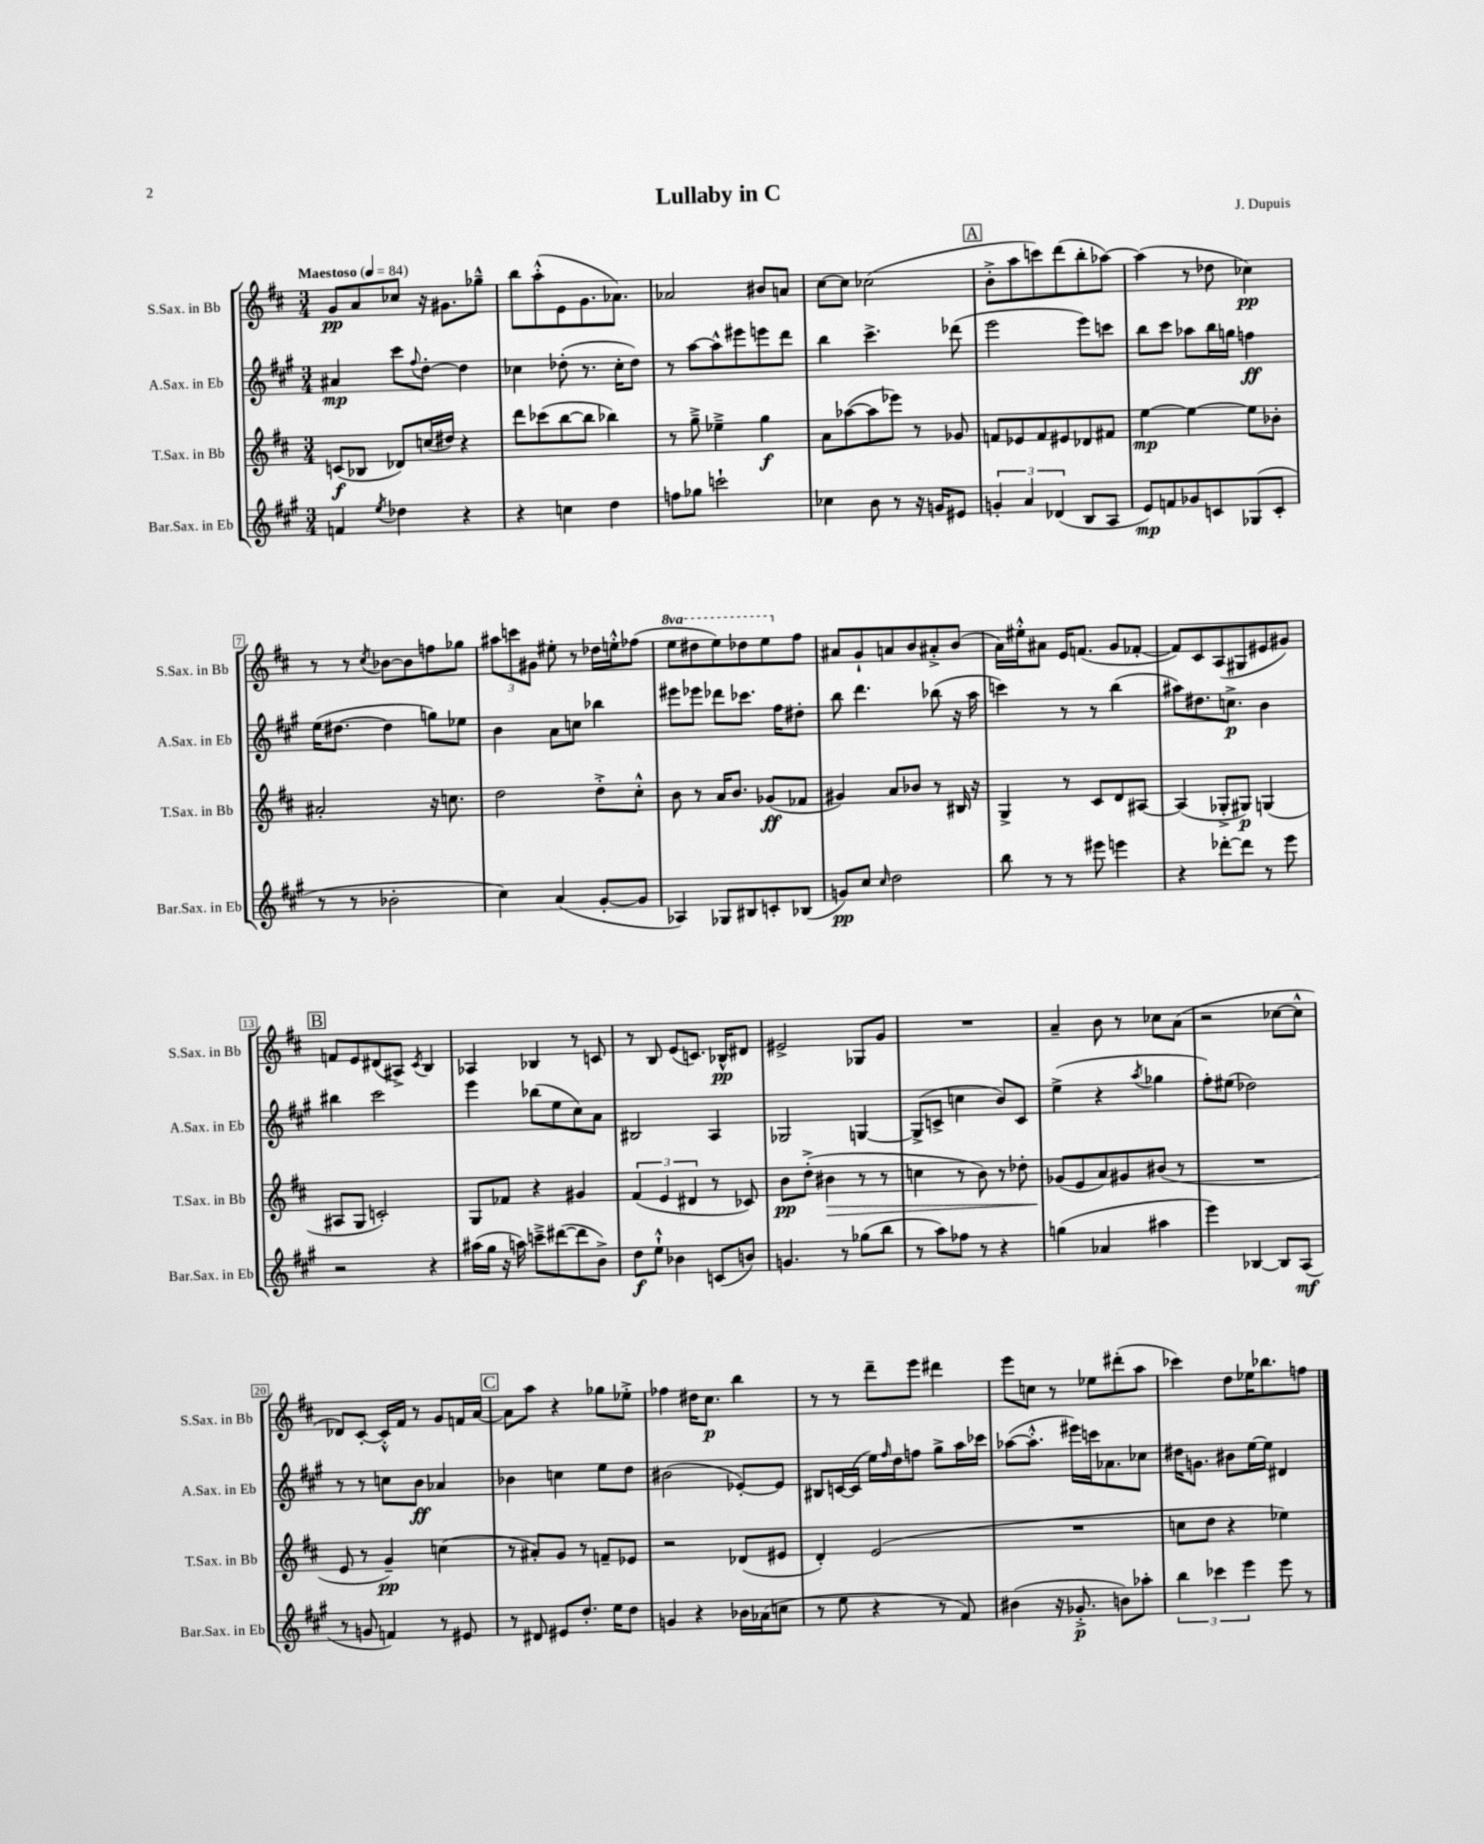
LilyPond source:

\header { title = "Lullaby in C" composer = "J. Dupuis" }
<<
\new StaffGroup <<
\new Staff = "s0" \with { instrumentName = "S.Sax. in Bb" shortInstrumentName = "S.Sax. in Bb" } {
    \clef treble \key d \major \numericTimeSignature \time 3/4 \set Staff.ottavationMarkups = #ottavation-simple-ordinals \tempo "Maestoso" 4 = 84
    g'8\pp a'8 ces''8 r16 gis'8. ges''8---^ |
    b''8 a''8-.-^( e'8 g'8. aes'8.) |
    aes'2 bis'8 a'8 |
    cis''8~ cis''8 ces''2( |
    \mark \markup { \box "A" } b'8-.-> a''8 c'''8) d'''8( b''8-. aes''8~) |
    aes''4( r8 des''8 ces''4\pp) |
    r8 r8 \acciaccatura { cis''8 } bes'8~ bes'8 f''8 ges''8 |
    \tuplet 3/2 { ais''8 c'''8 gis'8 } eis''8-. r8 des''16 e''16-.-^ fes''8( |
    \ottava #1 e'''8 dis'''8 e'''8) des'''8 e'''8 \ottava #0 fis''8 |
    ais'8 g'8-! a'8 b'8 ais'8-.-> b'8( |
    a'16) eis''16-.-^ ais'8 e'16 f'8.( g'8 fes'8~-. |
    fes'8) cis'8 a8( gis8 eis'8 gis'8) |
    \mark \markup { \box "B" } f'8 e'8 dis'8( ais8->) \acciaccatura { cis'8 } b4 |
    aes4 bes4 r8 c'8 |
    r8 b8 e'8( c'8.) bes16-^\pp dis'8 |
    eis'2-> ges8 g'8 |
    R2. |
    a'4-- b'8 r8 ces''8 a'8( |
    r2 ces''8~ ces''8-^ |
    des'8) cis'8~-. cis'16-.-^ fis'16 r8 g'8 f'16 a'16~ |
    \mark \markup { \box "C" } a'8 a''8 r4 ges''8 ees''8-.-> |
    fes''4 dis''16 cis''8.\p b''4 |
    r8 r8 d'''8-- e'''8 dis'''4 |
    e'''8 c''8 r8 ees''8 dis'''8-.( a''8 |
    ces'''4) d''8 ees''16 bes''8. f''8 \bar "|." |
}
\new Staff = "s1" \with { instrumentName = "A.Sax. in Eb" shortInstrumentName = "A.Sax. in Eb" } {
    \clef treble \key a \major \numericTimeSignature \time 3/4
    ais'4\mp cis'''8 \appoggiatura { fis''8 } d''8~-. d''4 |
    ces''4 des''8-.( r8. ces''16-. des''8) |
    r8 a''8~ a''8-^ eis'''8 e'''8 d'''8 |
    b''4 cis'''4.-> des'''8( |
    \mark \markup { \box "A" } e'''2 e'''8) c'''8 |
    b''8 cis'''8 aes''8 b''16 g''16 f''4\ff |
    e''16( dis''8.~ dis''4 g''8) ees''8 |
    b'4 a'8 c''8 bes''4 |
    eis'''8 ees'''8 des'''8 ces'''8. fis''16 dis''8-. |
    b''8 d'''4. bes''8( r16 a''16 |
    c'''4) r8 r8 b''4( |
    ais''8) dis''8. c''8.->\p b'4 |
    \mark \markup { \box "B" } bis''4 cis'''2 |
    e'''4 bes''8( e''8 cis''8) a'8 |
    bis2 a4 |
    ges2 g4~ |
    g8->( c'8-> c''4 b'8) c'8 |
    e''4->( r4 \acciaccatura { a''8 } ges''4 |
    fis''8-.) eis''8( des''2) |
    r8 r8 c''8 b'8\ff aes'4 |
    \mark \markup { \box "C" } bes'4 c''4 e''8 d''8 |
    bis'2( ees'8~-.) ees'8 |
    bis8 c'16~ c'16( e''16) \grace { fis''16 } d''16 f''8 gis''8-> a''16 ces'''16 |
    aes''8~( aes''8.-.-^ eis'''16) c'''16 aes'8. ces''8 |
    dis''16 g'8. bis'8 e''16~ e''16 dis'4 \bar "|." |
}
\new Staff = "s2" \with { instrumentName = "T.Sax. in Bb" shortInstrumentName = "T.Sax. in Bb" } {
    \clef treble \key d \major \numericTimeSignature \time 3/4
    c'8\f( bes8 des'8) c''16( dis''16) r4 |
    d'''8 ces'''8( b''8~ b''8 bes''4) |
    r8 g''8---> ees''4---> g''4\f |
    a'8 aes''8~( aes''8 ees'''8) r8 ges'8 |
    \mark \markup { \box "A" } f'8 ees'8 f'8 eis'8 des'8 fis'8 |
    e''4~\mp e''4~ e''8 bes'8-. |
    ais'2-. r16 c''8. |
    d''2 d''8-.-> cis''8-.-^ |
    b'8 r8 a'16 b'8. ges'8\ff( fes'8 |
    gis'4) a'8 bes'8 r8 bis16 r16 |
    g4-> r8 cis'8 d'8 ais8~ |
    ais4( ges8-.-> gis8\p) g4( |
    \mark \markup { \box "B" } ais8 g8 c'2-.) |
    g8 fes'8 r4 gis'4 |
    \tuplet 3/2 { fis'4( e'4 dis'4 } r8 ces'8) |
    b'8\pp d''8-.->( bis'4\> r8 r8 |
    c''4 r8 b'8) r8 des''8-. |
    ges'8\!( e'8 a'8) gis'8 bis'8( r8 |
    R2. |
    e'8 r8 g'4--\pp) c''4( |
    \mark \markup { \box "C" } r8 ais'8-.) g'8 r8 f'8-- ees'8 |
    r2 des'8( eis'8 |
    d'4-.) e'2( |
    R2. |
    c''8 d''8 r4 ees''4) \bar "|." |
}
\new Staff = "s3" \with { instrumentName = "Bar.Sax. in Eb" shortInstrumentName = "Bar.Sax. in Eb" } {
    \clef treble \key a \major \numericTimeSignature \time 3/4
    f'4 \acciaccatura { e''8 } des''4 r4 |
    r4 c''4 d''4 |
    f''8 ges''8 c'''2-! |
    ces''4 b'8 r8 r16 g'16 eis'8 |
    \mark \markup { \box "A" } \tuplet 3/2 { g'4-. a'4 des'4( } b8 a8 |
    e'8\mp) f'8 ges'8 c'8 ges8( c'8-. |
    r8 r8 bes'2-. |
    cis''4) a'4( gis'8~-. gis'8 |
    aes4) ges8 bis8 c'8-. bes8( |
    g'8\pp) cis''8 \grace { cis''16 } d''2 |
    b''8 r8 r8 eis'''8 e'''4 |
    r4 des'''8~-. des'''8 r8 e'''8 |
    \mark \markup { \box "B" } r2 r4 |
    ais''16( gis''16 r16 a''16) c'''8---> dis'''8~( dis'''8 b'8->) |
    d''8\f e''8-!-^ bes'4 c'8( b'8) |
    g'4. r8 ges''8( b''8 |
    r8 a''8) fes''8 r8 r4 |
    g''4( aes'4 ais''4 |
    e'''4) bes4~ bes8 a8\mf( |
    r8 g'8 f'4) r8 eis'8 |
    \mark \markup { \box "C" } r8 dis'8 eis'8 d''8.-. e''16 d''8 |
    g'4 r4 bes'16 aes'16( c''8 |
    r8 e''8 r4 r8 fis'8) |
    bis'4( r16 ges'8.-.->\p b'8) aes''8-. |
    \tuplet 3/2 { b''4 ces'''4 e'''4 } e'''8 r8 \bar "|." |
}
>>
>>
\layout { \context { \Score \override BarNumber.stencil = #(make-stencil-boxer 0.1 0.3 ly:text-interface::print) } }
